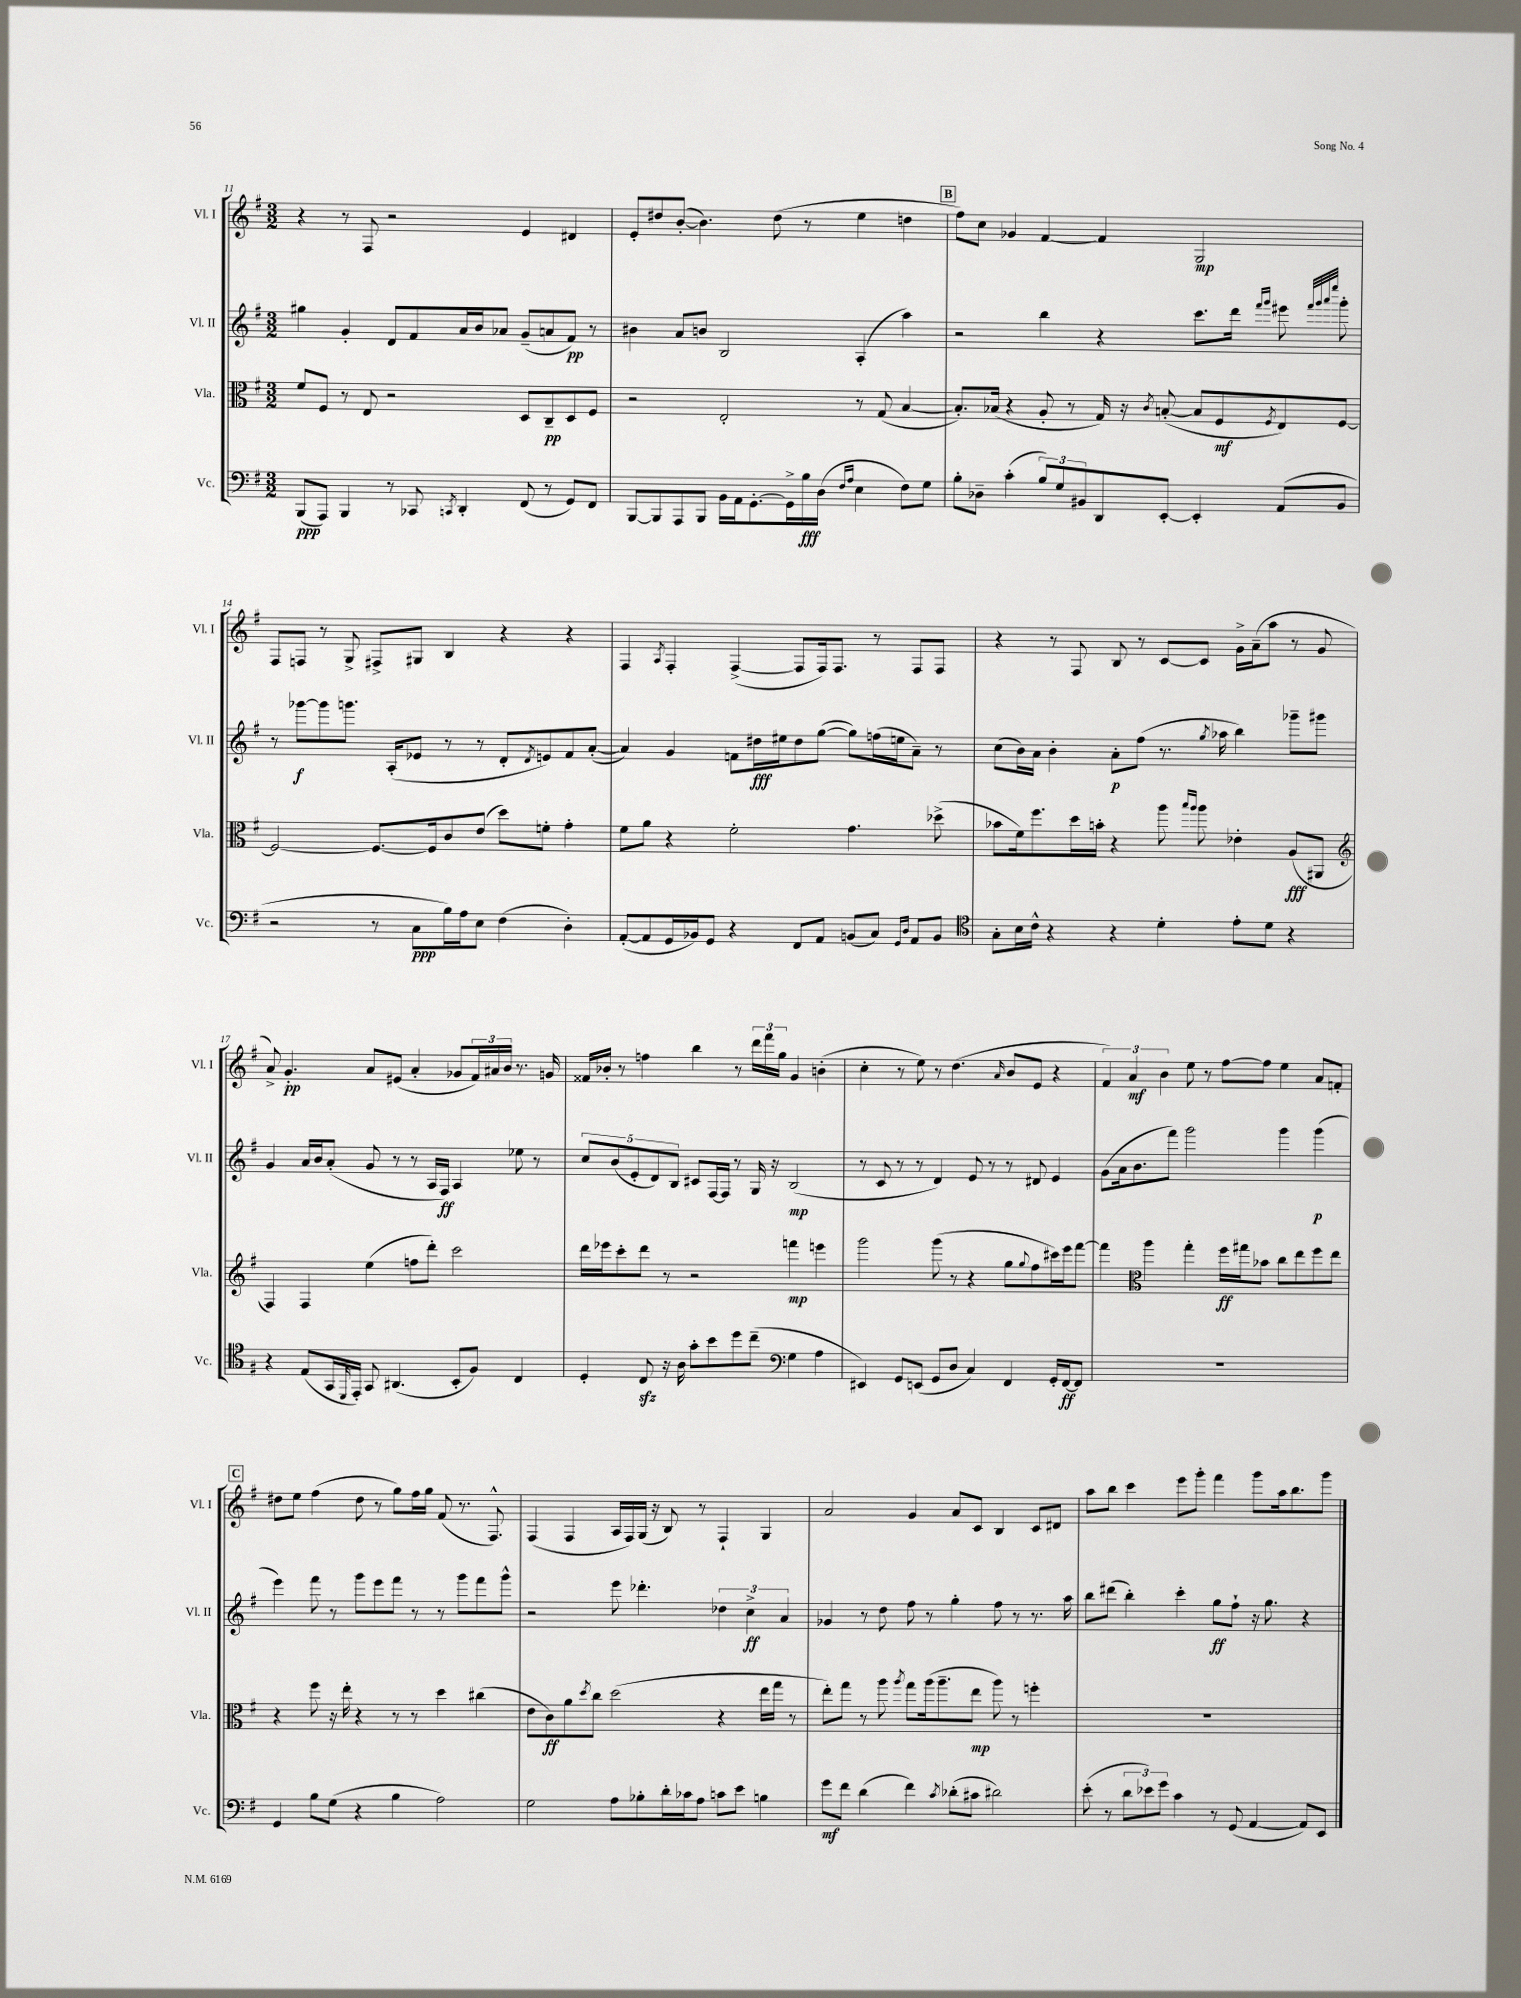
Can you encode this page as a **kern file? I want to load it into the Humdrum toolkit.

**kern	**kern	**kern	**kern
*staff4	*staff3	*staff2	*staff1
*clefF4	*clefC3	*clefG2	*clefG2
*k[f#]	*k[f#]	*k[f#]	*k[f#]
*M3/2	*M3/2	*M3/2	*M3/2
(8BBB	8f#	4gg#	4r
8AAA)	8F#	.	.
4BBB	8r	4g'	8r
.	8E	.	8F#
8r	2r	8d	2r
8CC-	.	8f#	.
8qCC	.	.	.
4DD'	.	16a	.
.	.	16b	.
.	.	8a-	.
(8FF#	8D	(8g~	4e
8r	8C~	8a	.
8GG)	8D	8f#)	4d#
8FF#	8F#	8r	.
=	=	=	=
[8BBB	2r	4b#	8e'
8BBB]	.	.	8dd#
8AAA	.	8a	([8b'
8BBB	.	8b	4.b])
16BB	2E'	2B	.
16AA	.	.	.
[8.GG'	.	.	.
.	.	.	(8dd#
16GG^]	.	.	.
16B	.	.	8r
(16D	.	.	.
16qqF#	.	.	.
16qqA	.	.	.
4E	8r	(4A'	4ee
.	(8G	.	.
8F#)	[4B	4aa)	4dd
8G	.	.	.
=	=	=	=
8B'	8.B'])	2r	8ff#)
8D-~	.	.	8cc
.	(16B-	.	.
(4c'	4r	.	4g-
12B)	8A'	4bb	[4f#
12G	.	.	.
.	8r	.	.
12BB#	.	.	.
8DD	16G)	4r	4f#]
.	16r	.	.
.	8qc	.	.
[8EE'	([8B'	.	.
4EE']	8B]	8.ccc	2G
.	8F#	.	.
.	.	16ddd	.
.	.	16qqfff#	.
.	8qF#	16qqggg	.
(8AA	8E)	8eee#	.
.	.	32qqfff#	.
.	.	32qqggg	.
.	.	32qqaaa	.
.	.	32qqeeee	.
8BB#	[8F#	8ggg'	.
=	=	=	=
2r	2F#_	8r	8F#
.	.	[8ggg-	8F
.	.	8ggg-]	8r
.	.	8.ggg	8G^
8r	8.F#_	.	8F#^
.	.	(16A'	.
8C	.	8e-	8G#
.	16F#]	.	.
16B)	8c	8r	4B
16A	.	.	.
8E	(8e	8r	.
(4F#	8dd)	8d'	4r
.	.	8qd	.
.	8f'	8e)	.
4D')	4g'	8f#	4r
.	.	([8a'	.
=	=	=	=
([8AA'	8f#	4a])	4F#
8AA]	8a	.	.
.	.	.	8qA
16GG	4r	4g	4F#'
16BB-)	.	.	.
8GG	.	.	.
4r	2f#'	8f	([4F#^
.	.	16dd#	.
.	.	16ee#	.
8FF#	.	8dd#	8F#]
8AA	.	([8gg	16F#)
.	.	.	8.F#
(8BB	4.g	8gg])	.
8C)	.	(16ff	8r
.	.	16ee	.
16qqGG	.	.	.
16qqD	.	.	.
8AA	.	8a~)	8F#
8BB	(8dd-^	8r	8F#
=	=	=	=
*clefC4	*	*	*
8G'	8b-	(8cc	4r
16B	16f#)	16b)	.
16c^^	8.ff#	16a	.
4r	.	4b'	8r
.	16dd	.	8F#
.	16b'	.	.
4r	4r	8a'	8B
.	.	(8ff#	8r
4d'	8aa	8.r	[8c
.	16qqbb	.	.
.	16qqaa	.	.
.	8aa	.	8c]
.	.	8qgg	.
.	.	16aa-	.
8e'	4e-'	4bb)	16g^
.	.	.	(16a~
8d	.	.	8aa
4r	(8A	8ggg-~	8r
.	8AA#	8ggg#	8g
=	=	=	=
*	*clefG2	*	*
4r	4F#)	4g	8a^)
.	.	.	4.g'
(8E	4F#	16a	.
.	.	16b	.
16GG	.	(8a'	.
16qqDD	.	.	.
16EE')	.	.	.
8GG	(4ee	8g	8a
(4.AA#	.	8r	(8e#
.	8ff	8r	4a'
.	8ddd')	16A	.
.	.	16F#)	.
8BB'	2ccc	4A	8g-
8F#)	.	.	24f#)
.	.	.	24a#
.	.	.	24b
4C	.	8ee-	8.r
.	.	8r	.
.	.	.	16g
=	=	=	=
4D'	16ddd	10cc	16f##
.	16eee-	.	16b-'
.	.	(10b	.
.	8ccc'	.	8r
.	.	10e'	.
8C	8ddd	.	4ff
.	.	10d)	.
16r	8r	.	.
.	.	10B	.
16A	.	.	.
8g'	2r	8c#	4bb
8b	.	[16F#	.
.	.	16F#]	.
8dd	.	8r	8r
(8cc~	.	16G	24ddd
.	.	.	24fff#
.	.	16r	.
.	.	.	24gg
*clefF4	*	*	*
4G	4fff	(2B	4g
4A	4eee	.	(4b'
=	=	=	=
4EE#)	2ggg	8r	4cc'
.	.	8c	.
8GG	.	8r	8r
(8EE	.	8r	8ee)
8GG	(8ggg	4d)	8r
8D	8r	.	(4.dd
4C)	4r	8e	.
.	.	8r	.
.	.	.	16qqa
4FF#	8gg	8r	8b
.	8qqgg	.	.
.	8ff#	8d#	8e
16GG'	16ccc#)	4e	4r
[16FF#	16eee	.	.
8FF#]	[8fff#	.	.
=	=	=	=
1.r	4fff#]	(8g	6f#)
.	.	16a	.
.	.	.	6a
.	.	8.b	.
*	*clefC3	*	*
.	4aa	.	.
.	.	.	6b
.	.	8fff#)	.
.	4gg'	2ggg	8ee
.	.	.	8r
.	16ff#	.	[8ff#
.	16gg#	.	.
.	8b-	.	8ff#]
.	8cc	4ggg	4ee
.	8ee	.	.
.	8ff#	(4ggg	8a
.	8ee	.	8f'
=	=	=	=
4GG	4r	4eee)	8dd#
.	.	.	8ee
8B	8ff#	8fff#	(4ff#
(8G	16r	8r	.
.	16ee'	.	.
4r	4r	8ggg	8dd#
.	.	8eee	8r
4B	8r	8fff#	8gg)
.	8r	8r	16ff#
.	.	.	16gg
2A)	4dd	8r	(8f#
.	.	8ggg	8.r
.	(4cc#	8fff#	.
.	.	.	8.F#^^)
.	.	8ggg^^	.
=	=	=	=
2G	8e	2r	(4F#
.	8c)	.	.
.	8a	.	4F#
.	8qdd	.	.
.	8cc	.	.
8A	(2dd	8eee	16A
.	.	.	16F#)
8B-'	.	4.ddd-'	(16G
.	.	.	16r
16d'	.	.	8B)
16c-	.	.	.
8A	.	.	8r
8c	4r	6dd-	4F#`
8e	.	.	.
.	.	6cc^	.
4B	16ee	.	4G
.	16gg	.	.
.	.	6a	.
.	8r	.	.
=	=	=	=
8g	8ee')	4g-	2a
8f#	8gg	.	.
(4d	8r	8r	.
.	8aa	8dd	.
.	8qaa	.	.
4f#)	8gg	8ff#	4g
.	(16aa	8r	.
.	8.aa~	.	.
8qc	.	.	.
(8d-'	.	4gg'	8a
8c#	8ee	.	8c
2d#)	8aa)	8ff#	4B
.	8r	8r	.
.	4ff'	8.r	8c
.	.	.	8d#
.	.	16aa	.
=	=	=	=
(8e'	1.r	8bb	8aa
8r	.	(8ddd#	8bb
12d	.	4bb')	4ccc
12e-)	.	.	.
12g	.	.	.
4c	.	4ccc'	8eee
.	.	.	8ggg'
8r	.	8gg	4fff#
(8GG	.	8ff#`	.
[4AA	.	16r	8ggg
.	.	8.gg	.
.	.	.	16aa
.	.	.	8.bb
8AA])	.	4r	.
8EE	.	.	8ggg
==	==	==	==
*-	*-	*-	*-
